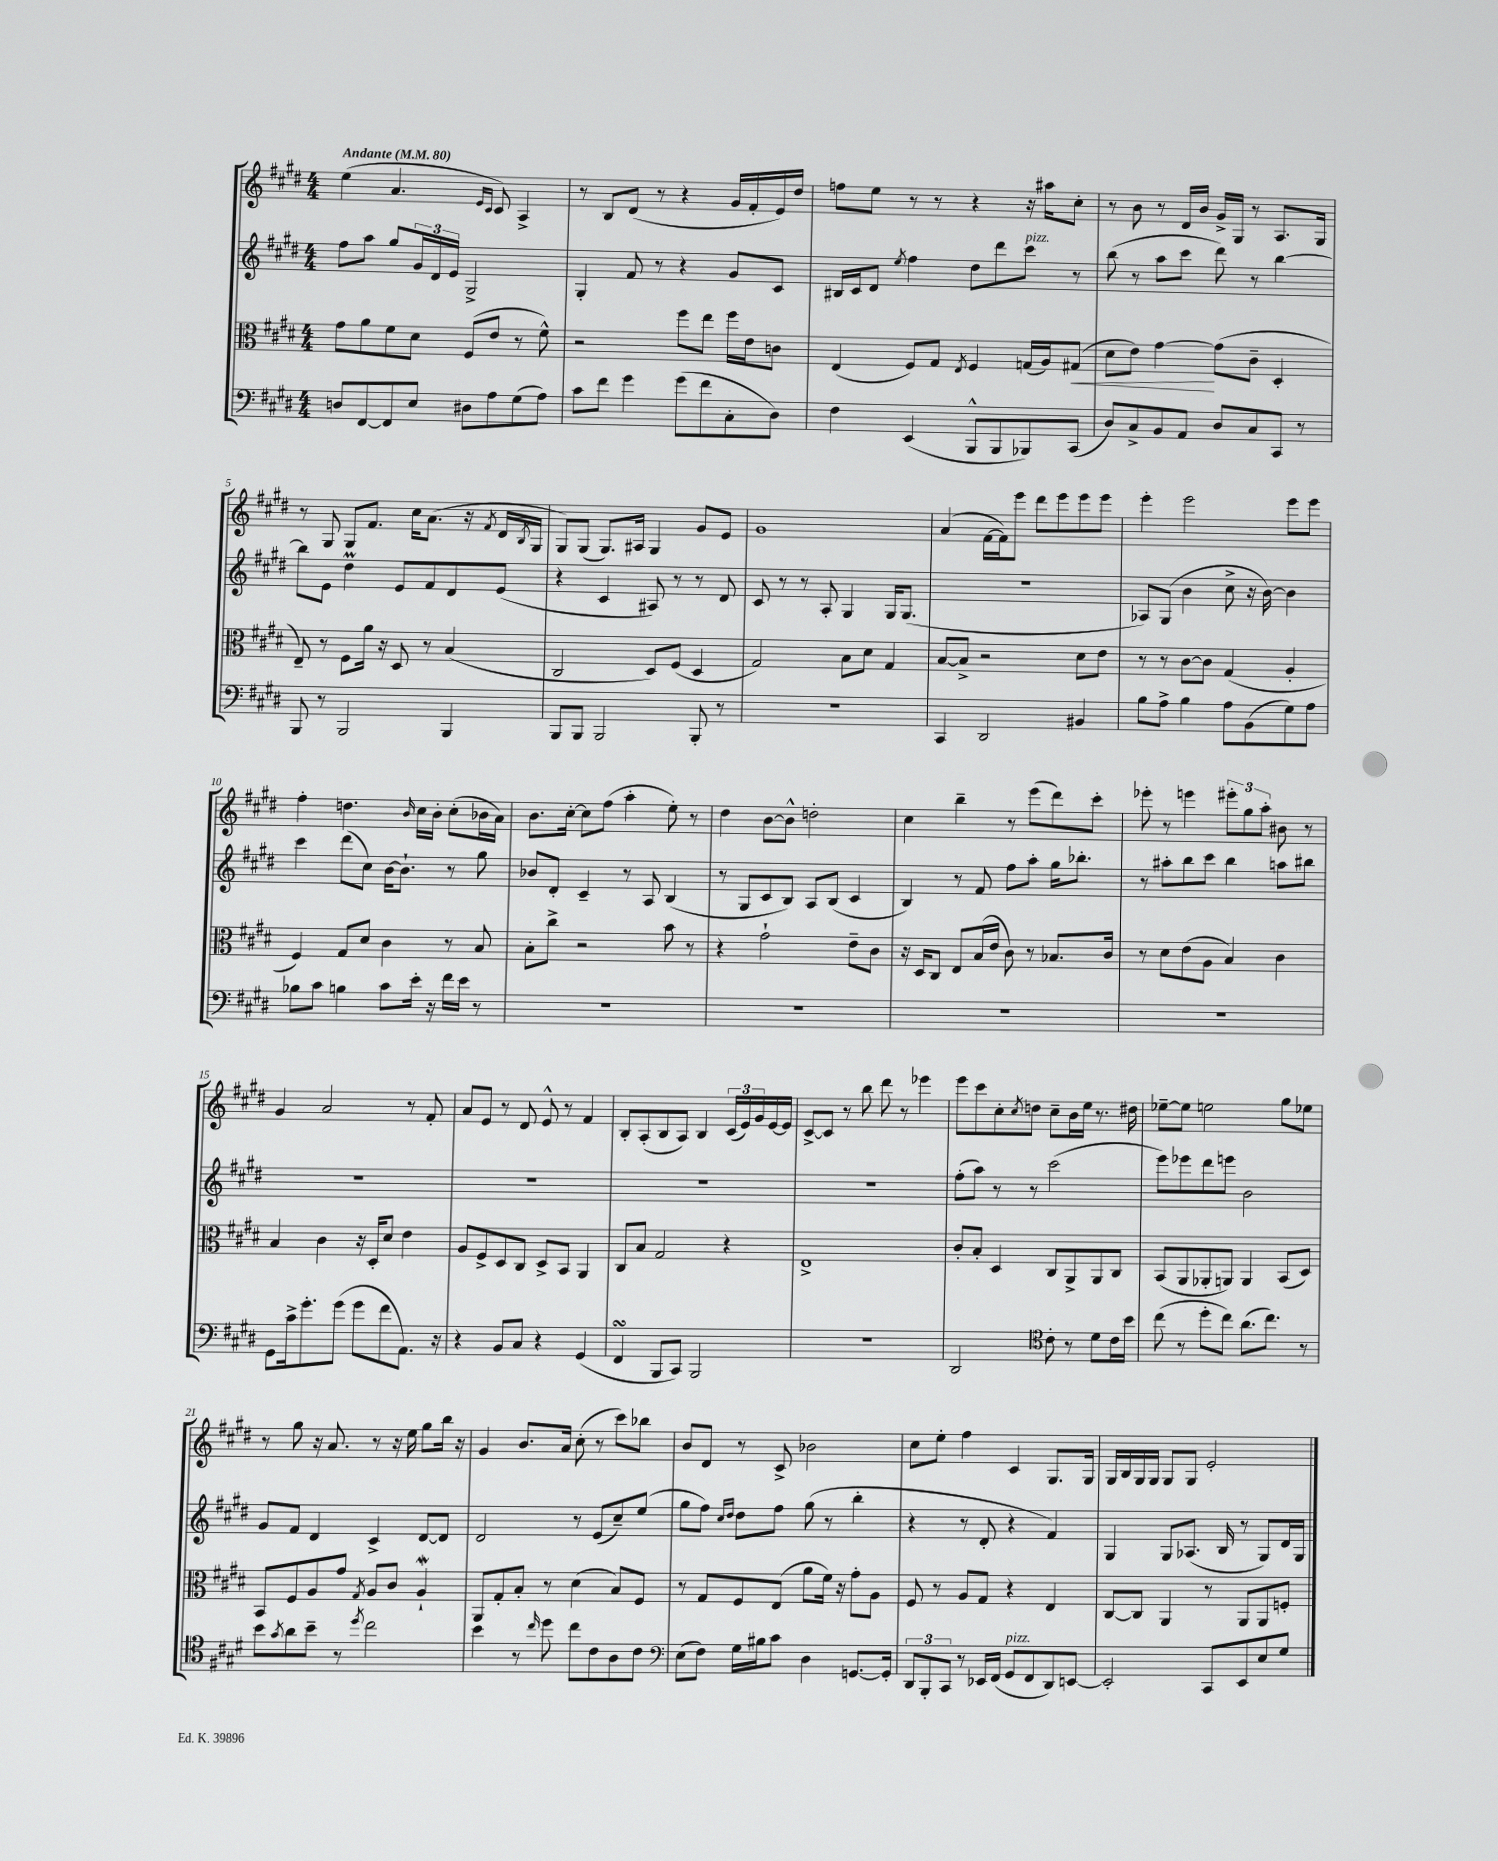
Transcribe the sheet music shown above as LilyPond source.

<<
\new StaffGroup <<
\new Staff = "s0" {
    \clef treble \key e \major \numericTimeSignature \time 4/4 \tempo "Andante" 4 = 80
    e''4( a'4. \grace { e'16 cis'16 } cis'8) a4-> |
    r8 b8 dis'8( r8 r4 gis'16 fis'16-. e'16) dis''16 |
    f''8 e''8 r8 r8 r4 r16 ais''16 cis''8-. |
    r8 b'8 r8 dis'16 b'16 gis'16-> gis16 r8 a8. gis16 |
    r8 gis8 gis8 fis'8. cis''16 a'8.( r16 \acciaccatura { fis'8 } dis'16 \acciaccatura { b8 } gis16 |
    gis8) gis8( gis8.) ais16 gis4 gis'8 e'8 |
    gis'1 |
    a'4( fis'16~ fis'16) e'''8 dis'''8 e'''8 e'''8 e'''8 |
    e'''4-. e'''2 e'''8 e'''8 |
    fis''4-. d''4. \grace { b'16 } cis''16 b'16-. cis''8-.( bes'16 a'16) |
    b'8. cis''16~-. cis''8 fis''8( a''4-. e''8-.) r8 |
    dis''4 b'8~ b'8-^ d''2-. |
    cis''4 b''4-- r8 e'''8( dis'''8) cis'''8-. |
    ees'''8-. r8 e'''4 \tuplet 3/2 { eis'''8-. gis''8 a''8-. } bis'8 r8 |
    gis'4 a'2 r8 fis'8-. |
    a'8 e'8 r8 dis'8 e'8-^ r8 fis'4 |
    b8-. a8-.( b8 a8) b4 \tuplet 3/2 { cis'16( e'16) gis'16 } e'16~ e'16 |
    cis'8~-> cis'8 r8 b''8 dis'''8 r8 ees'''4 |
    e'''8 cis'''8 cis''8-. \acciaccatura { cis''8 } d''8 cis''8-- b'16 e''16 r8. dis''16 |
    ees''8~-- ees''8 e''2 gis''8 ees''8 |
    r8 gis''8 r16 a'8. r8 r16 e''16 gis''8 b''16 r16 |
    gis'4 b'8. a'16 cis''8-.( r8 cis'''8) bes''8 |
    b'8 dis'8 r8 cis'8-> bes'2 |
    cis''8 e''8-. fis''4 cis'4 gis8. gis16 |
    gis16 b16 gis16 gis16 gis8 gis8 e'2-. \bar "|." |
}
\new Staff = "s1" {
    \clef treble \key e \major \numericTimeSignature \time 4/4
    fis''8 a''8 gis''8 \tuplet 3/2 { gis'16 dis'16 e'16 } gis2-> |
    gis4-. fis'8 r8 r4 gis'8 cis'8 |
    bis16 cis'16 dis'8 \acciaccatura { e''8 } fis''4 dis''8 dis'''8 cis'''8^\markup { \italic "pizz." } r8 |
    b''8( r8 a''8 cis'''8 dis'''8) r8 b''4~ |
    b''8 e'8 dis''4\prall e'8 fis'8 dis'8 e'8( |
    r4 cis'4 ais8) r8 r8 dis'8 |
    cis'8 r8 r8 a8-. gis4 gis16 gis8.( |
    R1 |
    aes8) gis8( b'4 cis''8-> r16 b'16~) b'4 |
    cis'''4 dis'''8( cis''8) b'16~ b'8.-! r8 gis''8 |
    bes'8 dis'8-. cis'4-- r8 a8 b4( |
    r8 gis8 cis'8 b8) a8 b8( cis'4 |
    b4) r8 fis'8 fis''8 a''8-. gis''16 bes''8.-. |
    r8 ais''8-. b''8 cis'''8 b''4 a''8 bis''8 |
    R1 |
    R1 |
    R1 |
    R1 |
    fis''8-.( a''8) r8 r8 cis'''2( |
    e'''8) ees'''8 dis'''8 e'''8 b'2 |
    gis'8 fis'8 dis'4 cis'4-> dis'8~ dis'8 |
    dis'2 r8 e'8( cis''8--) e''8( |
    gis''8 fis''8) \grace { cis''16 dis''16 } dis''8 fis''8 gis''8( r8 b''4-. |
    r4 r8 dis'8-. r4 fis'4) |
    gis4 gis8 aes8.( b16 r8 gis8) dis'16 gis16 \bar "|." |
}
\new Staff = "s2" {
    \clef alto \key e \major \numericTimeSignature \time 4/4
    gis'8 a'8 fis'8 dis'8 fis8( e'8 r8 fis'8-^) |
    r2 fis''8 e''8 fis''16 e'16 c'8 |
    e4( fis8) gis8 \acciaccatura { e8 } fis4 g16( a16) gis8\<( |
    dis'8 e'8) gis'4~\! gis'8( cis'8-- dis4-. |
    e8--) r8 fis8 a'16 r16 dis8 r8 b4( |
    cis2 dis8) fis8( dis4 |
    gis2) b8 dis'8 gis4 |
    b8~ b8-> r2 dis'8 e'8 |
    r8 r8 cis'8~ cis'8 gis4( a4-. |
    fis4) gis8 dis'8 cis'4 r8 b8 |
    b8-. cis''8-> r2 b'8 r8 |
    r4 gis'2-! e'8-- cis'8 |
    r16 dis16 cis8 e8 b16( e'16 cis'8) r8 bes8. cis'16 |
    r8 dis'8 e'8( a8 b4) cis'4 |
    b4 cis'4 r16 dis16-. dis'8 e'4 |
    a8 fis8-> dis8 cis8 dis8-> b,8 a,4 |
    cis8 b8 gis2 r4 |
    e1-> |
    cis'8-. b8-. dis4 cis8 a,8-> a,8 cis8 |
    b,8( a,8 aes,8-. a,8) a,4 b,8( dis8) |
    b,8 fis8 a8 gis'8 \acciaccatura { gis8 } a8 cis'8 a4-!\mordent |
    a,8 gis8-. b8-. r8 dis'4( b8) fis8 |
    r8 gis8 fis8 e8( a'8 fis'16) r16 gis'8-. a8 |
    fis8 r8 a8 gis8 r4 e4 |
    cis8~ cis8 a,4 r8 a,8 a,8 f8-. \bar "|." |
}
\new Staff = "s3" {
    \clef bass \key e \major \numericTimeSignature \time 4/4
    d8 fis,8~ fis,8 e8 dis8 a8 gis8( a8) |
    cis'8 fis'8 gis'4 gis'8( fis'8 cis8-. dis8) |
    fis4 e,4( b,,8-^ b,,8 bes,,8) cis,8( |
    dis8) cis8-> b,8 a,8 dis8 cis8 cis,8 r8 |
    b,,8 r8 b,,2 b,,4 |
    b,,8 b,,8 b,,2 b,,8-. r8 |
    R1 |
    cis,4 dis,2 bis,4 |
    b8 a8-> b4 a8 b,8( gis8) a8 |
    bes8 cis'8 b4 cis'8 e'16-. r16 fis'16 e'16 r8 |
    R1 |
    R1 |
    R1 |
    R1 |
    gis,8 cis'16-> gis'8.-. gis'8( gis'8 fis'8 a,8.) r16 |
    r4 b,8 cis8 r4 gis,4( |
    fis,4\turn b,,8 cis,8) b,,2 |
    R1 |
    dis,2 \clef tenor cis'8-. r8 dis'8 cis'16 b'16 |
    cis''8( r8 dis''8-. cis''8) a'8.( cis''8.) r8 |
    b'8 \acciaccatura { gis'8 } a'8 b'8-- r8 \acciaccatura { dis''8 } cis''2 |
    b'4 r8 \grace { cis''16 } dis''8 cis''8 cis'8 a8 cis'8 |
    \clef bass e8( fis8) gis16 bis16 cis'8 dis4 g,8.~ g,16-. |
    \tuplet 3/2 { dis,8 b,,8-. cis,8 } r8 ees,16 fis,16( gis,8^\markup { \italic "pizz." } fis,8 dis,8) e,8~ |
    e,2-. cis,8 e,8 e8 gis8 \bar "|." |
}
>>
>>
